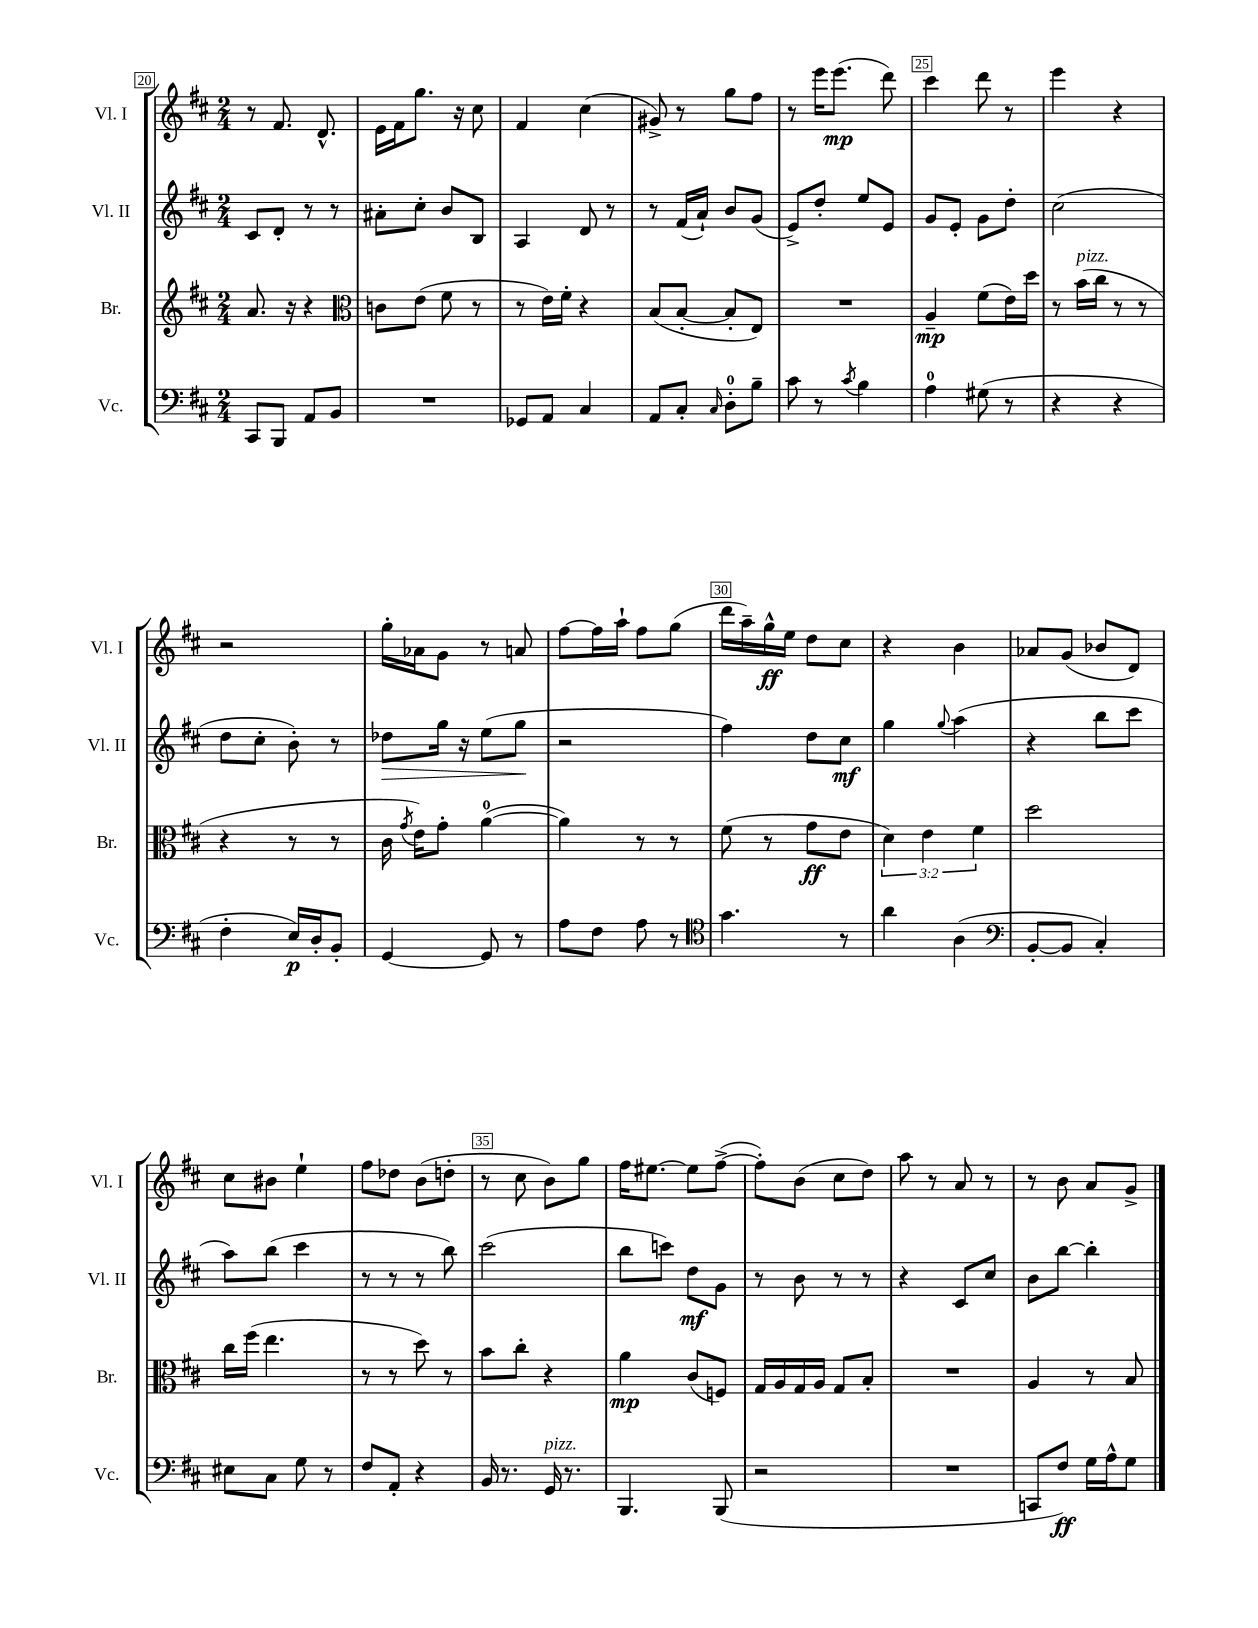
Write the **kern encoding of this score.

**kern	**dynam	**kern	**dynam	**kern	**dynam	**kern	**dynam
*part4	*part4	*part3	*part3	*part2	*part2	*part1	*part1
*staff4	*staff4	*staff3	*staff3	*staff2	*staff2	*staff1	*staff1
*I"Vc.	*	*I"Br.	*	*I"Vl. II	*	*I"Vl. I	*
*I'Vc.	*	*I'Br.	*	*I'Vl. II	*	*I'Vl. I	*
*clefF4	*	*clefG2	*	*clefG2	*	*clefG2	*
*k[f#c#]	*	*k[f#c#]	*	*k[f#c#]	*	*k[f#c#]	*
*M2/4	*	*M2/4	*	*M2/4	*	*M2/4	*
=20	=20	=20	=20	=20	=20	=20	=20
8CC#/L	.	8.a/	.	8c#/L	.	8r	.
8BBB/J	.	.	.	8d'/J	.	8.f#/	.
.	.	16r	.	.	.	.	.
8AA/L	.	4r	.	8r	.	.	.
.	.	.	.	.	.	8.d^^/	.
8BB/J	.	.	.	8r	.	.	.
=21	=21	=21	=21	=21	=21	=21	=21
*	*	*clefC3	*	*	*	*	*
2r	.	8cn\L	.	8a#X'\L	.	16e\LL	.
.	.	.	.	.	.	16f#\J	.
.	.	(8e\J	.	8cc#'\J	.	8.gg\J	.
.	.	8f#\	.	8b/L	.	.	.
.	.	.	.	.	.	16r	.
.	.	8r	.	8B/J	.	8cc#\	.
=22	=22	=22	=22	=22	=22	=22	=22
8GG-X/L	.	8r	.	4A/	.	4f#/	.
8AA/J	.	16e\LL)	.	.	.	.	.
.	.	16f#'\JJ	.	.	.	.	.
4C#/	.	4r	.	8d/	.	(4cc#\	.
.	.	.	.	8r	.	.	.
=23	=23	=23	=23	=23	=23	=23	=23
8AA/L	.	(8B/L	.	8r	.	8g#X^/)	.
8C#'/J	.	[8B'/J	.	(16f#/LL	.	8r	.
.	.	.	.	16a`/JJ)	.	.	.
16qqC#/	.	.	.	.	.	.	.
8D'\L	.	8B'/L]	.	8b/L	.	8gg\L	.
8B~\J	.	8E/J)	.	(8g/J	.	8ff#\J	.
=24	=24	=24	=24	=24	=24	=24	=24
8c#\	.	2r	.	8e^/L)	.	8r	.
8r	.	.	.	8dd'/J	.	16eee\KL	.
.	.	.	.	.	.	(8.eee\J	mp
8qc#/	.	.	.	.	.	.	.
4B\	.	.	.	8ee/L	.	.	.
.	.	.	.	8e/J	.	8ddd\)	.
=25	=25	=25	=25	=25	=25	=25	=25
4A\	.	4A~/	mp	8g/L	.	4ccc#\	.
.	.	.	.	8e'/J	.	.	.
(8G#X\	.	(8f#\L	.	8g\L	.	8ddd\	.
8r	.	16e\L)	.	8dd'\J	.	8r	.
.	.	16dd\JJ	.	.	.	.	.
=26	=26	=26	=26	=26	=26	=26	=26
4r	.	8r	.	(2cc#\	.	4eee\	.
!	!	!LO:TX:a:i:t=pizz.	!	!	!	!	!
.	.	(16b\LL	.	.	.	.	.
.	.	16cc#\JJ	.	.	.	.	.
4r	.	8r	.	.	.	4r	.
.	.	8r	.	.	.	.	.
!!LO:LB:g=z
=27	=27	=27	=27	=27	=27	=27	=27
4F#'\	.	4r	.	8dd\L	.	2r	.
.	.	.	.	8cc#'\J	.	.	.
16E/LL)	p	8r	.	8b'\)	.	.	.
16D'/J	.	.	.	.	.	.	.
8BB'/J	.	8r	.	8r	.	.	.
=28	=28	=28	=28	=28	=28	=28	=28
!	!	!	!	!	!LO:HP:b	!	!
[4GG/	.	16c#\	.	8dd-X\L	>	16gg'\LL	.
.	.	8qg/	.	.	.	.	.
.	.	16e\KL)	.	.	.	16a-X\J	.
.	.	8g'\J	.	16gg\Jk	.	8g\J	.
.	.	.	.	16r	.	.	.
8GG/]	.	([4a\	.	(8ee\L	.	8r	.
8r	.	.	.	8gg\J	.	8an/	.
.	.	.	.	.	]	.	.
=29	=29	=29	=29	=29	=29	=29	=29
8A\L	.	4a\])	.	2r	.	[8ff#\L	.
8F#\J	.	.	.	.	.	16ff#\L]	.
.	.	.	.	.	.	16aa`\JJ	.
8A\	.	8r	.	.	.	8ff#\L	.
8r	.	8r	.	.	.	(8gg\J	.
=30	=30	=30	=30	=30	=30	=30	=30
*clefC4	*	*	*	*	*	*	*
4.g\	.	(8f#\	.	4ff#\)	.	16ddd\LL	.
.	.	.	.	.	.	16aa~\)	.
.	.	8r	.	.	.	16gg^^\	ff
.	.	.	.	.	.	16ee\JJ	.
.	.	8g\L	ff	8dd\L	.	8dd\L	.
8r	.	8e\J	.	8cc#\J	mf	8cc#\J	.
=31	=31	=31	=31	=31	=31	=31	=31
4a\	.	6d\)	.	4gg\	.	4r	.
.	.	6e\	.	.	.	.	.
.	.	.	.	8qqgg/	.	.	.
(4A\	.	.	.	(4aa\	.	4b\	.
.	.	6f#\	.	.	.	.	.
=32	=32	=32	=32	=32	=32	=32	=32
*clefF4	*	*	*	*	*	*	*
[8BB'/L	.	2dd\	.	4r	.	8a-X/L	.
8BB/J]	.	.	.	.	.	(8g/J	.
4C#'/)	.	.	.	8bb\L	.	8b-X/L	.
.	.	.	.	8ccc#\J	.	8d/J)	.
!!LO:LB:g=z
=33	=33	=33	=33	=33	=33	=33	=33
8E#X\L	.	16cc#\LL	.	8aa\L)	.	8cc#\L	.
.	.	(16ff#\JJ	.	.	.	.	.
8C#\J	.	4.ee\	.	(8bb\J	.	8b#X\J	.
8G\	.	.	.	4ccc#\	.	4ee`\	.
8r	.	.	.	.	.	.	.
=34	=34	=34	=34	=34	=34	=34	=34
8F#/L	.	8r	.	8r	.	8ff#\L	.
8AA'/J	.	8r	.	8r	.	8dd-X\J	.
4r	.	8dd\)	.	8r	.	(8b\L	.
.	.	8r	.	8bb\)	.	8ddn'\J	.
=35	=35	=35	=35	=35	=35	=35	=35
16BB/	.	8b\L	.	(2ccc#\	.	8r	.
8.r	.	.	.	.	.	.	.
.	.	8cc#'\J	.	.	.	8cc#\	.
!LO:TX:a:i:t=pizz.	!	!	!	!	!	!	!
16GG/	.	4r	.	.	.	8b\L)	.
8.r	.	.	.	.	.	.	.
.	.	.	.	.	.	8gg\J	.
=36	=36	=36	=36	=36	=36	=36	=36
4.BBB/	.	4a\	mp	8bb\L	.	16ff#\KL	.
.	.	.	.	.	.	[8.ee#X\J	.
.	.	.	.	8cccn\J)	.	.	.
.	.	(8c#/L	.	8dd\L	mf	8ee#\L]	.
(8BBB/	.	8Fn/J)	.	8g\J	.	([8ff#^\J	.
=37	=37	=37	=37	=37	=37	=37	=37
2r	.	16G/LL	.	8r	.	8ff#'\L])	.
.	.	16A/	.	.	.	.	.
.	.	16G/	.	8b\	.	(8b\J	.
.	.	16A/JJ	.	.	.	.	.
.	.	8G/L	.	8r	.	8cc#\L	.
.	.	8B'/J	.	8r	.	8dd\J)	.
=38	=38	=38	=38	=38	=38	=38	=38
2r	.	2r	.	4r	.	8aa\	.
.	.	.	.	.	.	8r	.
.	.	.	.	8c#/L	.	8a/	.
.	.	.	.	8cc#/J	.	8r	.
=39	=39	=39	=39	=39	=39	=39	=39
8CCn/L	.	4A/	.	8b\L	.	8r	.
8F#/J)	ff	.	.	[8bb\J	.	8b\	.
16G\LL	.	8r	.	4bb'\]	.	8a/L	.
16A^^\J	.	.	.	.	.	.	.
8G\J	.	8B/	.	.	.	8g^/J	.
==	==	==	==	==	==	==	==
*-	*-	*-	*-	*-	*-	*-	*-
